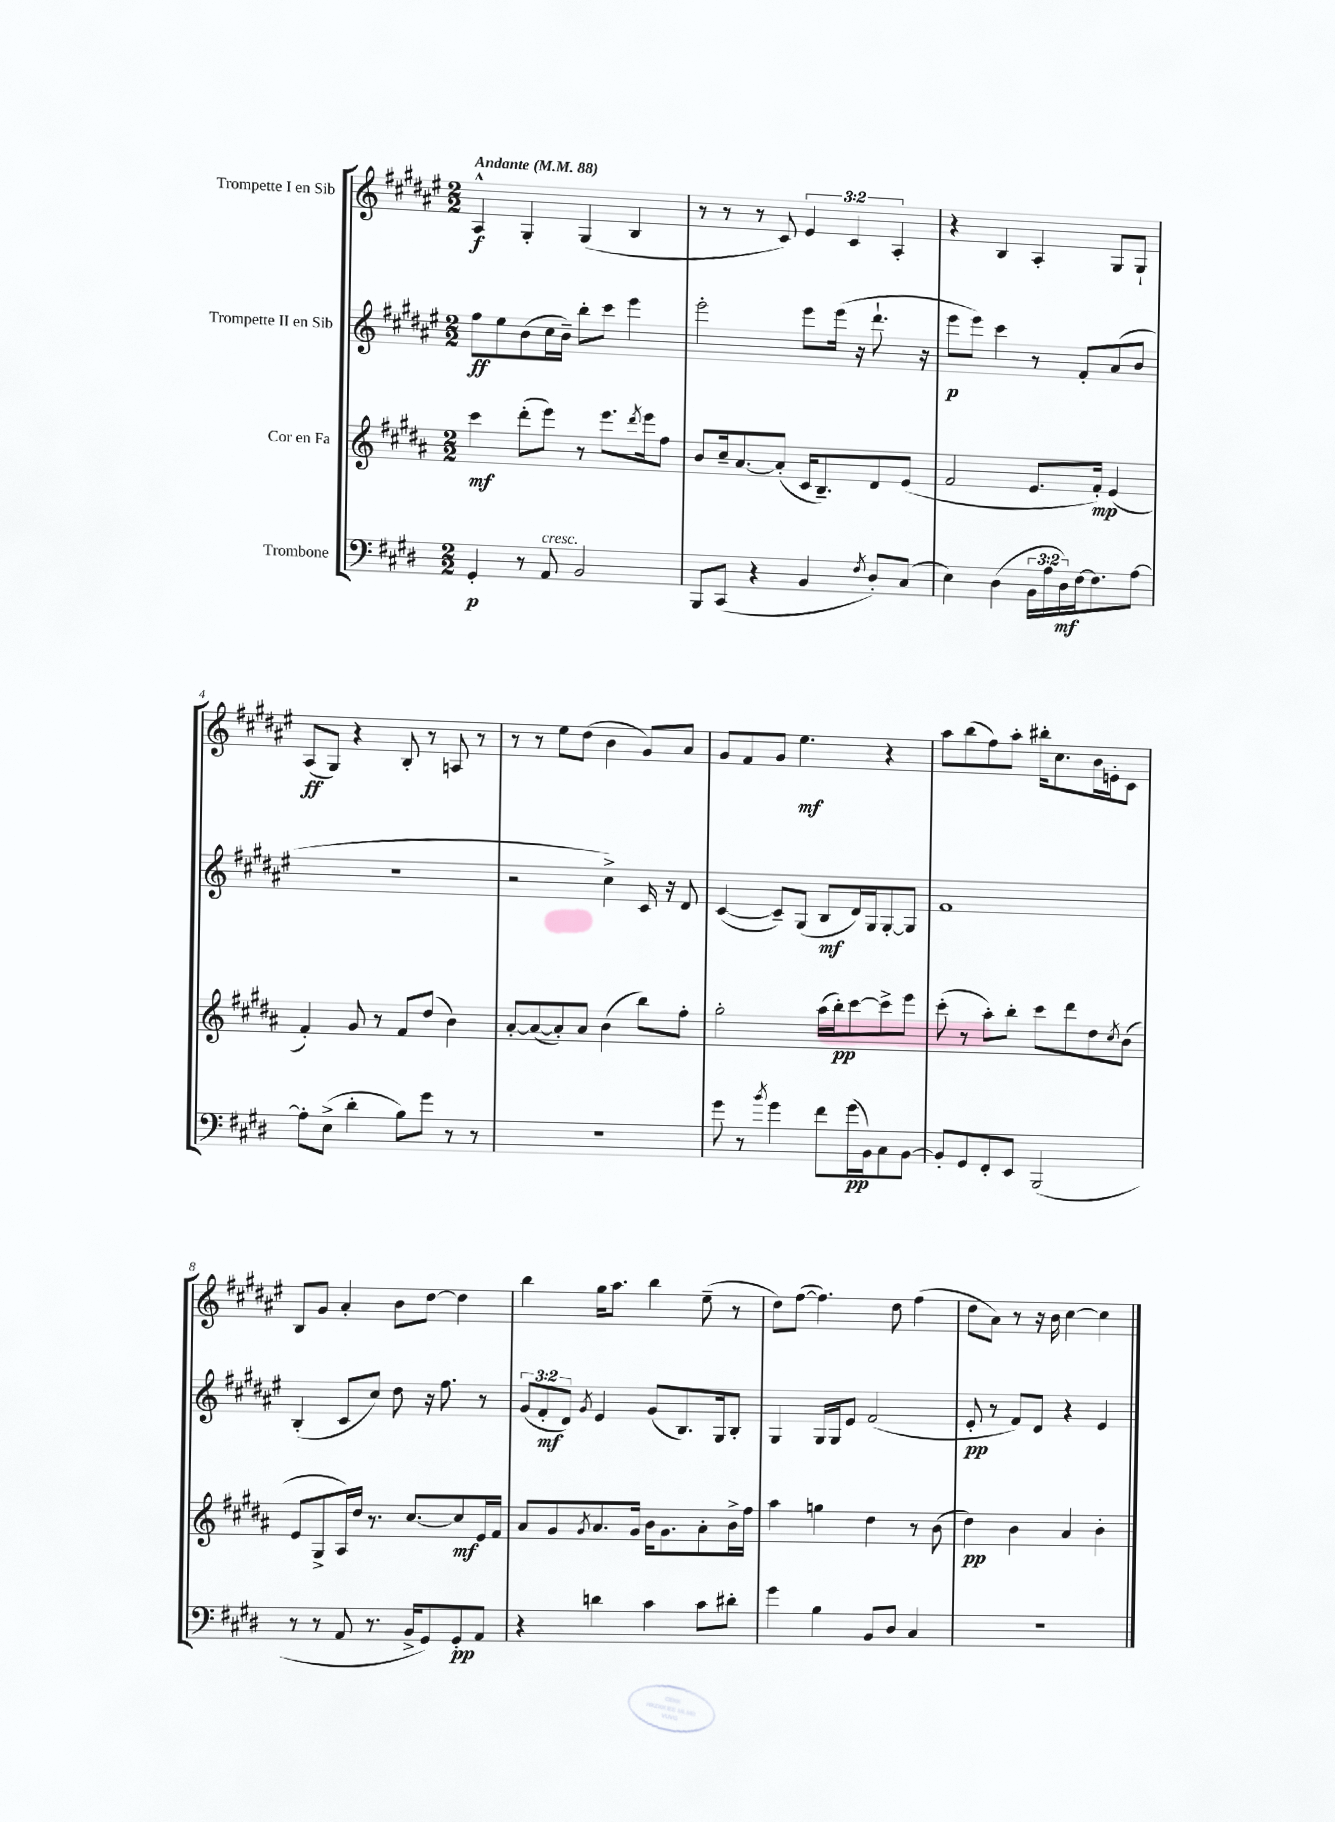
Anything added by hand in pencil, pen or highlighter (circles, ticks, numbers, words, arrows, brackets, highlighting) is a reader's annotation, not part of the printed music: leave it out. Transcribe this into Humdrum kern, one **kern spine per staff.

**kern	**dynam	**kern	**dynam	**kern	**dynam	**kern	**dynam
*part4	*part4	*part3	*part3	*part2	*part2	*part1	*part1
*staff4	*staff4	*staff3	*staff3	*staff2	*staff2	*staff1	*staff1
*I"Trombone	*	*I"Cor en Fa	*	*I"Trompette II en Sib	*	*I"Trompette I en Sib	*
*clefF4	*	*clefG2	*	*clefG2	*	*clefG2	*
*k[f#c#g#d#]	*	*k[f#c#g#d#a#]	*	*k[f#c#g#d#a#e#]	*	*k[f#c#g#d#a#e#]	*
*M2/2	*	*M2/2	*	*M2/2	*	*M2/2	*
*MM88	*	*MM88	*	*MM88	*	*MM88	*
=1	=1	=1	=1	=1	=1	=1	=1
!	!	!	!	!	!	!LO:TX:a:B:t=Andante	!
4GG#'/	p	4ccc#\	mf	8ff#\L	ff	4A#^^/	f
.	.	.	.	8ee#\	.	.	.
8r	.	(8ddd#'\L	.	(8b\	.	4G#'/	.
!LO:TX:a:i:t=cresc.	!	!	!	!	!	!	!
8AA/	.	8eee\J)	.	16cc#\L	.	.	.
.	.	.	.	16b~\JJ)	.	.	.
2BB/	.	8r	.	8bb'\L	.	(4G#/	.
.	.	8.eee\L	.	8ccc#\J	.	.	.
.	.	.	.	4eee#\	.	4B/	.
.	.	8qddd#/	.	.	.	.	.
.	.	16eee\k	.	.	.	.	.
.	.	8ff#\J	.	.	.	.	.
=2	=2	=2	=2	=2	=2	=2	=2
8BBB/L	.	8b/L	.	2eee#'\	.	8r	.
(8CC#/J	.	16cc#~/k	.	.	.	8r	.
.	.	[8.a#/	.	.	.	.	.
4r	.	.	.	.	.	8r	.
.	.	(8a#'/J]	.	.	.	8c#/)	.
4BB/	.	16c#/KL	.	8eee#\L	.	6e#/	.
.	.	8.B~/)	.	.	.	.	.
.	.	.	.	(16eee#\Jk	.	.	.
.	.	.	.	.	.	6c#/	.
.	.	.	.	16r	.	.	.
8qF#/	.	.	.	.	.	.	.
8D#'/L)	.	8d#/	.	8.ddd#`\	.	.	.
.	.	.	.	.	.	6A#'/	.
(8C#/J	.	(8e/J	.	.	.	.	.
.	.	.	.	16r	.	.	.
=3	=3	=3	=3	=3	=3	=3	=3
4E\)	.	2f#/	.	8eee#\L	p	4r	.
.	.	.	.	8eee#\J)	.	.	.
(4D#\	.	.	.	4ccc#\	.	4B/	.
24BB\LL	.	8.e/L	.	8r	.	4A#'/	.
24A\	.	.	.	.	.	.	.
24D#\)	mf	.	.	.	.	.	.
[16F#\J	.	.	.	8f#'/L	.	.	.
8.F#\]	.	16f#'/Jk)	mp	.	.	.	.
.	.	(4e/	.	(8a#/	.	8G#/L	.
[8A\J	.	.	.	8b/J	.	8G#`/J	.
!!LO:LB:g=z
=4	=4	=4	=4	=4	=4	=4	=4
8A'\L]	.	4f#'/)	.	1r	.	(8A#/L	ff
(8E^\J	.	.	.	.	.	8G#/J)	.
4d#'\	.	8g#/	.	.	.	4r	.
.	.	8r	.	.	.	.	.
8B\L)	.	8f#/L	.	.	.	8B'/	.
8g#\J	.	(8dd#/J	.	.	.	8r	.
8r	.	4b\)	.	.	.	8An/	.
8r	.	.	.	.	.	8r	.
=5	=5	=5	=5	=5	=5	=5	=5
1r	.	[8a#'/L	.	2r	.	8r	.
.	.	(8a#/_	.	.	.	8r	.
.	.	8a#'/])	.	.	.	8ee#\L	.
.	.	8a#/J	.	.	.	(8dd#\J	.
.	.	(4b\	.	4cc#^\)	.	4b\	.
.	.	8bb\L)	.	16c#/	.	8g#/L)	.
.	.	.	.	16r	.	.	.
.	.	8ff#'\J	.	8d#/	.	8a#/J	.
=6	=6	=6	=6	=6	=6	=6	=6
8g#\	.	2gg#'\	.	([4c#/	.	8g#/L	.
8r	.	.	.	.	.	8f#/	.
8qb/	.	.	.	.	.	.	.
4g#\	.	.	.	8c#~/L])	.	8g#/J	.
.	.	.	.	(8G#/J	.	4.ee#\	mf
8f#\L	.	(16aa#\LL	.	8B/L	mf	.	.
.	.	16bb'\J)	pp	.	.	.	.
(16g#\L	pp	[8ccc#\	.	16d#/L)	.	.	.
16BB\J)	.	.	.	16G#/J	.	.	.
8C#\	.	8ccc#^\]	.	[8G#'/	.	4r	.
[8BB\J	.	8eee\J	.	8G#/J]	.	.	.
=7	=7	=7	=7	=7	=7	=7	=7
8BB'/L]	.	(8ccc#'\	.	1f#	.	8aa#\L	.
8GG#/	.	8r	.	.	.	(8bb\	.
8FF#'/	.	8aa#'\L)	.	.	.	8ff#\)	.
8EE/J	.	8bb'\J	.	.	.	8aa#'\J	.
(2BBB/	.	8ccc#\L	.	.	.	16bb#X'\KL	.
.	.	.	.	.	.	8.cc#\	.
.	.	8ddd#\	.	.	.	.	.
.	.	8dd#\	.	.	.	16b\L	.
.	.	.	.	.	.	16en'\J	.
.	.	8qcc#/	.	.	.	.	.
.	.	(8b\J	.	.	.	8c#\J	.
!!LO:LB:g=z
=8	=8	=8	=8	=8	=8	=8	=8
8r	.	8e/L	.	(4B'/	.	8B/L	.
8r	.	8G#^/	.	.	.	8g#/J	.
8AA/	.	16A#/L)	.	8c#/L	.	4a#'/	.
.	.	16dd#/JJ	.	.	.	.	.
8.r	.	8.r	.	8cc#/J)	.	.	.
.	.	.	.	8dd#\	.	8b\L	.
16BB^/KL	.	[8.cc#/L	.	.	.	.	.
8GG#/)	.	.	.	16r	.	[8dd#\J	.
.	.	.	.	8.ff#\	.	.	.
8GG#'/	pp	8cc#/]	mf	.	.	4dd#\]	.
8AA/J	.	16e/L	.	8r	.	.	.
.	.	16f#/JJ	.	.	.	.	.
=9	=9	=9	=9	=9	=9	=9	=9
4r	.	8a#/L	.	(12g#/L	.	4bb\	.
.	.	.	.	12f#'/	mf	.	.
.	.	8g#/	.	.	.	.	.
.	.	.	.	12d#/J)	.	.	.
.	.	8qg#/	.	8qg#/	.	.	.
4dn\	.	8.a#/	.	4e#/	.	16gg#\KL	.
.	.	.	.	.	.	8.aa#\J	.
.	.	16g#/Jk	.	.	.	.	.
4c#\	.	16b\KL	.	(8g#/L	.	4bb\	.
.	.	8.g#\	.	.	.	.	.
.	.	.	.	8.B/)	.	.	.
8c#\L	.	8a#'\	.	.	.	(8ee#~\	.
.	.	.	.	16G#/k	.	.	.
8d#X'\J	.	16b^\L	.	8B'/J	.	8r	.
.	.	16ff#\JJ	.	.	.	.	.
=10	=10	=10	=10	=10	=10	=10	=10
4g#\	.	4aa#\	.	4G#/	.	8dd#\L)	.
.	.	.	.	.	.	([8ff#\J	.
4B\	.	4ggn\	.	16G#/LL	.	4.ff#\])	.
.	.	.	.	16G#/J	.	.	.
.	.	.	.	8e#/J	.	.	.
8BB/L	.	4dd#\	.	(2f#/	.	.	.
8D#/J	.	.	.	.	.	8dd#\	.
4C#/	.	8r	.	.	.	(4ff#\	.
.	.	(8b\	.	.	.	.	.
=11	=11	=11	=11	=11	=11	=11	=11
1r	.	4dd#\)	pp	8e#'/	pp	8dd#\L	.
.	.	.	.	8r	.	8a#\J)	.
.	.	4b\	.	8f#/L)	.	8r	.
.	.	.	.	8d#/J	.	16r	.
.	.	.	.	.	.	16b\	.
.	.	4a#/	.	4r	.	[4cc#\	.
.	.	4b'\	.	4e#/	.	4cc#\]	.
==	==	==	==	==	==	==	==
*-	*-	*-	*-	*-	*-	*-	*-
